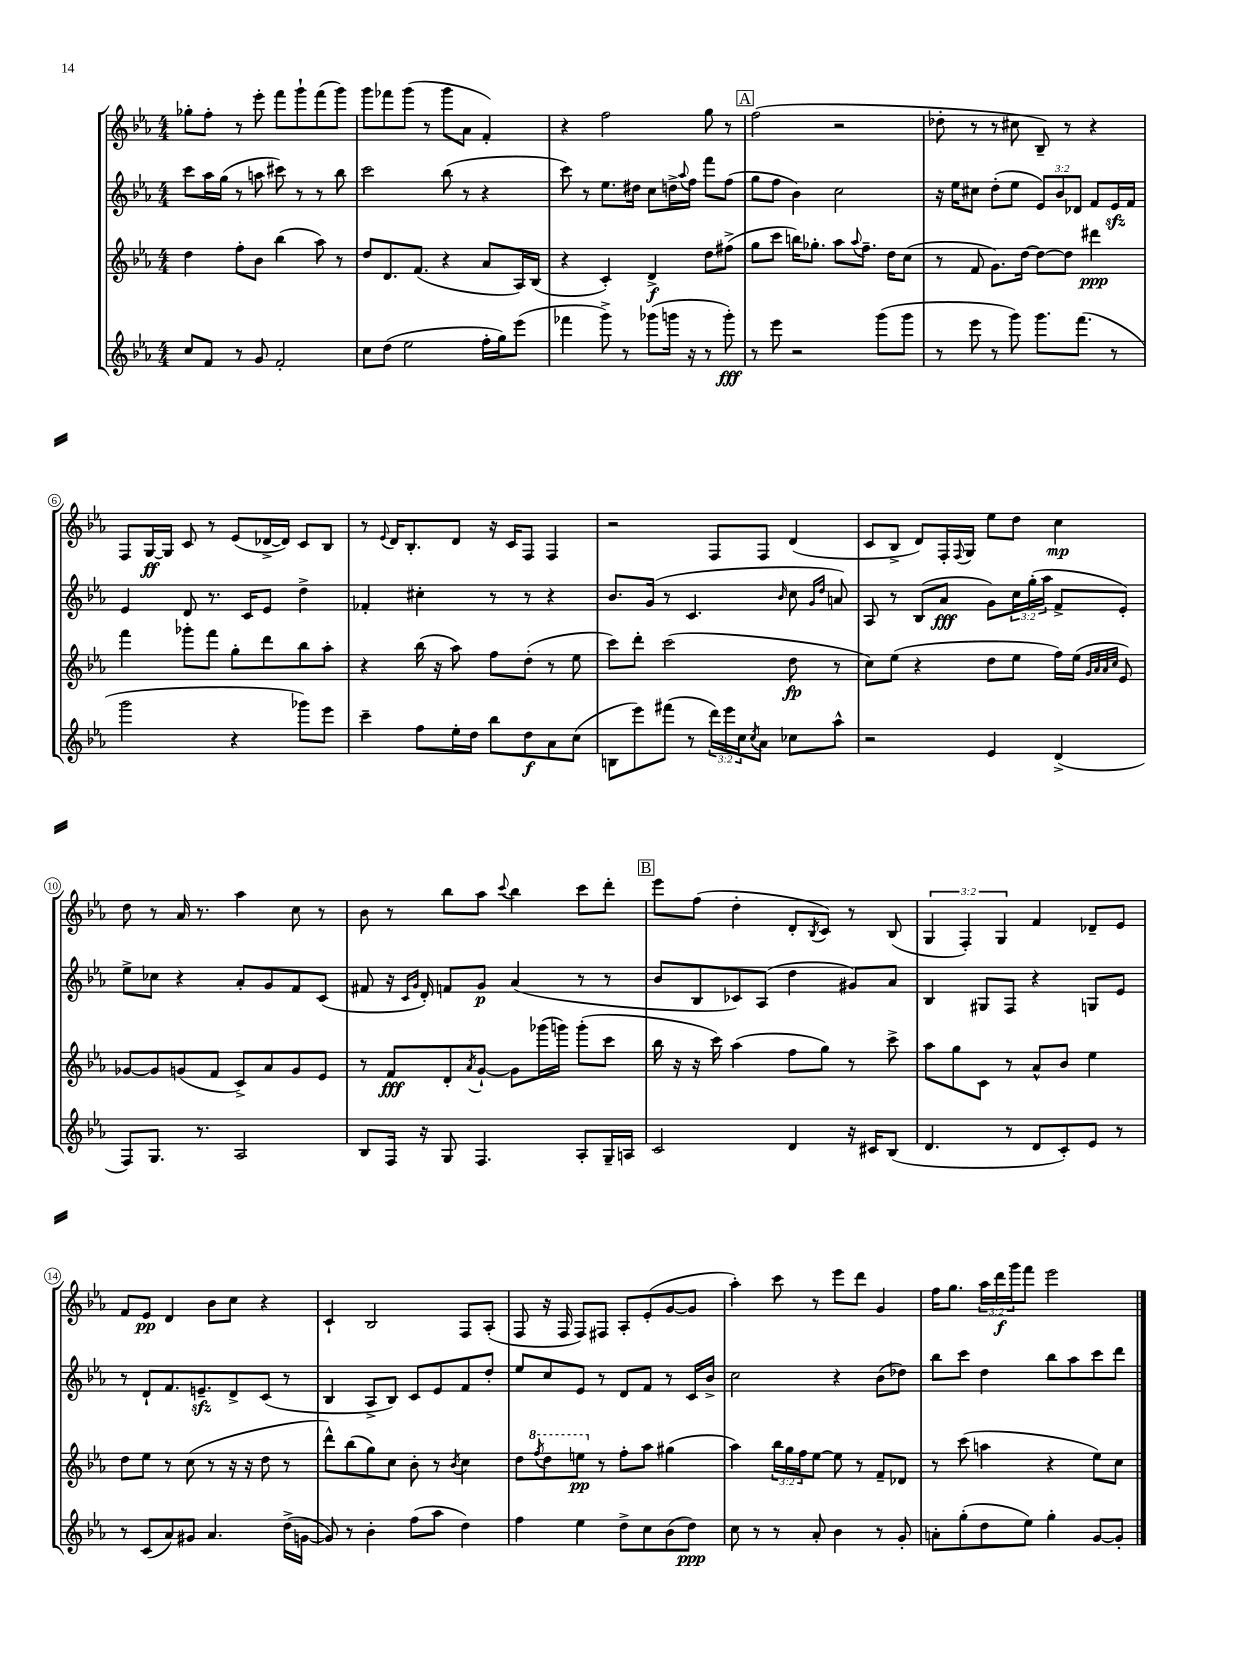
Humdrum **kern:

**kern	**kern	**kern	**kern
*staff4	*staff3	*staff2	*staff1
*clefG2	*clefG2	*clefG2	*clefG2
*k[b-e-a-]	*k[b-e-a-]	*k[b-e-a-]	*k[b-e-a-]
*M4/4	*M4/4	*M4/4	*M4/4
8cc	4dd	8ccc	8gg-'
8f	.	16aa-	8ff'
.	.	(16gg	.
8r	8ff'	8r	8r
8g	8b-	8aa	8eee-'
2f'	(4bb-	8ccc#)	8fff
.	.	8r	8ggg`
.	8aa-)	8r	(8fff
.	8r	8bb-	8ggg)
=	=	=	=
8cc	8dd	2ccc	8ggg
(8dd	8.d	.	8fff-
2ee-	.	.	(8ggg
.	(8.f	.	.
.	.	.	8r
.	4r	(8bb-	8ggg
.	.	8r	8a-
16ff'	8a-	4r	4f')
16gg)	.	.	.
(8eee-	16A-)	.	.
.	(16B-	.	.
=	=	=	=
4fff-	4r	8ccc)	4r
.	.	8r	.
8ggg^)	4c')	8.ee-	2ff
8r	.	.	.
.	.	16dd#	.
(8ggg-	4d^	8cc	.
16ggg	.	16dd^	.
.	.	8qqaa-	.
16r	.	16ff	.
8r	8dd	8fff	8gg
8ggg')	(8ff#^	(8ff	8r
=	=	=	=
8r	8gg	8gg	(2ff
8eee-	8ccc	8ff	.
2r	16bb)	4b-)	.
.	8.gg-'	.	.
.	8aa-	2cc	2r
.	8qqaa-	.	.
.	8.ff~	.	.
(8ggg	.	.	.
.	16dd	.	.
8ggg	(8cc	.	.
=	=	=	=
8r	8r	16r	8dd-'
.	.	16ee-	.
8eee-	8f	8cc#	8r
8r	8.g)	(8dd'	8r
8ggg)	.	8ee-	8cc#
.	[16dd	.	.
8.ggg	8dd_	12e-)	8B-~)
.	.	12b-	.
.	8dd]	.	8r
.	.	12d-	.
(8.fff	.	.	.
.	4ddd#	8f	4r
8r	.	16e-	.
.	.	16f	.
=	=	=	=
2ggg	4fff	4e-	8F
.	.	.	[16G
.	.	.	16G]
.	8ggg-'	8d	8c
.	8fff	8.r	8r
4r	8gg'	.	(8e-
.	.	16c	.
.	8ddd	8e-	[16d-^
.	.	.	16d-])
8ggg-)	8bb-	4dd^	8c
8eee-	8aa-'	.	8B-
=	=	=	=
4ccc~	4r	4f-'	8r
.	.	.	8qqe-
.	.	.	16d
.	.	.	8.B-'
8ff	(16bb-	4cc#'	.
.	16r	.	.
16ee-'	8aa-)	.	8d
16dd	.	.	.
8bb-	8ff	8r	16r
.	.	.	16c
8dd	(8dd'	8r	8F
8a-	8r	4r	4F
(8cc	8ee-	.	.
=	=	=	=
8B	8ccc)	8.b-	2r
8eee-)	8ddd'	.	.
.	.	(16g	.
(8fff#	(2ccc	8r	.
8r	.	4.c	.
24ddd)	.	.	8F
24eee-	.	.	.
24cc	.	.	.
8qcc	.	.	.
8a-	.	.	8F
.	.	16qqb-	.
8cc-	8dd	8cc	(4d
.	.	16qqg	.
.	.	16qqdd	.
8aa-^^	8r	8a)	.
=	=	=	=
2r	8cc)	8A-	8c
.	(8ee-	8r	8B-^
.	4r	(8B-	8d)
.	.	8a-	16F'
.	.	.	8qqF
.	.	.	16G
4e-	8dd	8g)	8ee-
.	8ee-	24cc	8dd
.	.	(24gg'	.
.	.	24aa-	.
(4d^	16ff)	8f^	4cc
.	(16ee-	.	.
.	32qqg	.	.
.	32qqa-	.	.
.	32qqa-	.	.
.	32qqcc	.	.
.	8e-)	8e-')	.
=	=	=	=
8F)	[8g-	8ee-^	8dd
8.G	8g-]	8cc-	8r
.	(8g	4r	16a-
8.r	.	.	8.r
.	8f	.	.
2A-	8c^)	8a-'	4aa-
.	8a-	8g	.
.	8g	8f	8cc
.	8e-	(8c	8r
=	=	=	=
8B-	8r	8f#	8b-
16F	8f	16r	8r
.	.	16qqc	.
.	.	16qqg	.
16r	.	16d')	.
8G	8d'	8f	8bb-
.	8qa-	.	.
4.F	[8g`	8g	8aa-
.	.	.	8qqccc
.	8g]	(4a-	4bb-
.	(16ggg-	.	.
.	16ggg)	.	.
8A-'	(8ggg'	8r	8ccc
16G~	8ccc	8r	8ddd'
16A	.	.	.
=	=	=	=
2c	16bb-	8b-	8eee-
.	16r	.	.
.	16r	8B-	(8ff
.	16ccc)	.	.
.	(4aa-	8c-)	4dd'
.	.	(8A-	.
4d	8ff	4dd	8d'
.	.	.	8qB-
.	8gg)	.	8c)
16r	8r	8g#)	8r
16c#	.	.	.
(8B-	8ccc^	8a-	(8B-
=	=	=	=
4.d	8aa-	4B-	6G
.	8gg	.	.
.	.	.	6F')
.	8c	8G#	.
.	.	.	6G
8r	8r	8F	.
8d	8a-^^	4r	4f
8c')	8b-	.	.
8e-	4ee-	8G	8d-~
8r	.	8e-	8e-
=	=	=	=
8r	8dd	8r	8f
(8c	8ee-	8d`	8e-
8a-)	8r	8.f	4d
8g#	(8cc	.	.
.	.	8.e~	.
4.a-	8r	.	8b-
.	16r	8d^	8cc
.	16r	.	.
.	8dd	(8c	4r
(16dd^	8r	8r	.
[16g	.	.	.
=	=	=	=
8g])	8ddd^^)	4B-	4c`
8r	(8bb-	.	.
4b-'	8gg)	8A-^	2B-
.	8cc	8B-)	.
(8ff	8b-'	8c	.
8aa-	8r	8e-	.
.	8qb-	.	.
4dd)	4cc	8f	8F
.	.	8dd'	(8A-'
=	=	=	=
4ff	8dd	8ee-	8F
.	8qfff	.	.
.	8ddd	8cc	16r
.	.	.	16F
4ee-	8eee	8e-	8F)
.	8r	8r	8F#
8dd^	8ff'	8d	8A-'
8cc	8aa-	8f	(8e-'
(8b-	(4gg#	8r	[8g
8dd)	.	16c	8g]
.	.	16b-^	.
=	=	=	=
8cc	4aa-)	2cc	4aa-')
8r	.	.	.
8r	24bb-	.	8ccc
.	24gg	.	.
.	24ff	.	.
8a-'	[8ee-	.	8r
4b-	8ee-]	4r	8eee-
.	8r	.	8ddd
8r	8f~	(8b-	4g
8g'	8d-	8dd-)	.
=	=	=	=
8a'	8r	8bb-	16ff
.	.	.	8.gg
(8gg'	(8ccc	8ccc	.
8dd	4aa	4dd	24aa-
.	.	.	24ddd
.	.	.	24ggg
8ee-)	.	.	8fff
4gg'	4r	8bb-	2eee-
.	.	8aa-	.
[8g	8ee-)	8ccc	.
8g']	8cc	8ddd	.
==	==	==	==
*-	*-	*-	*-
